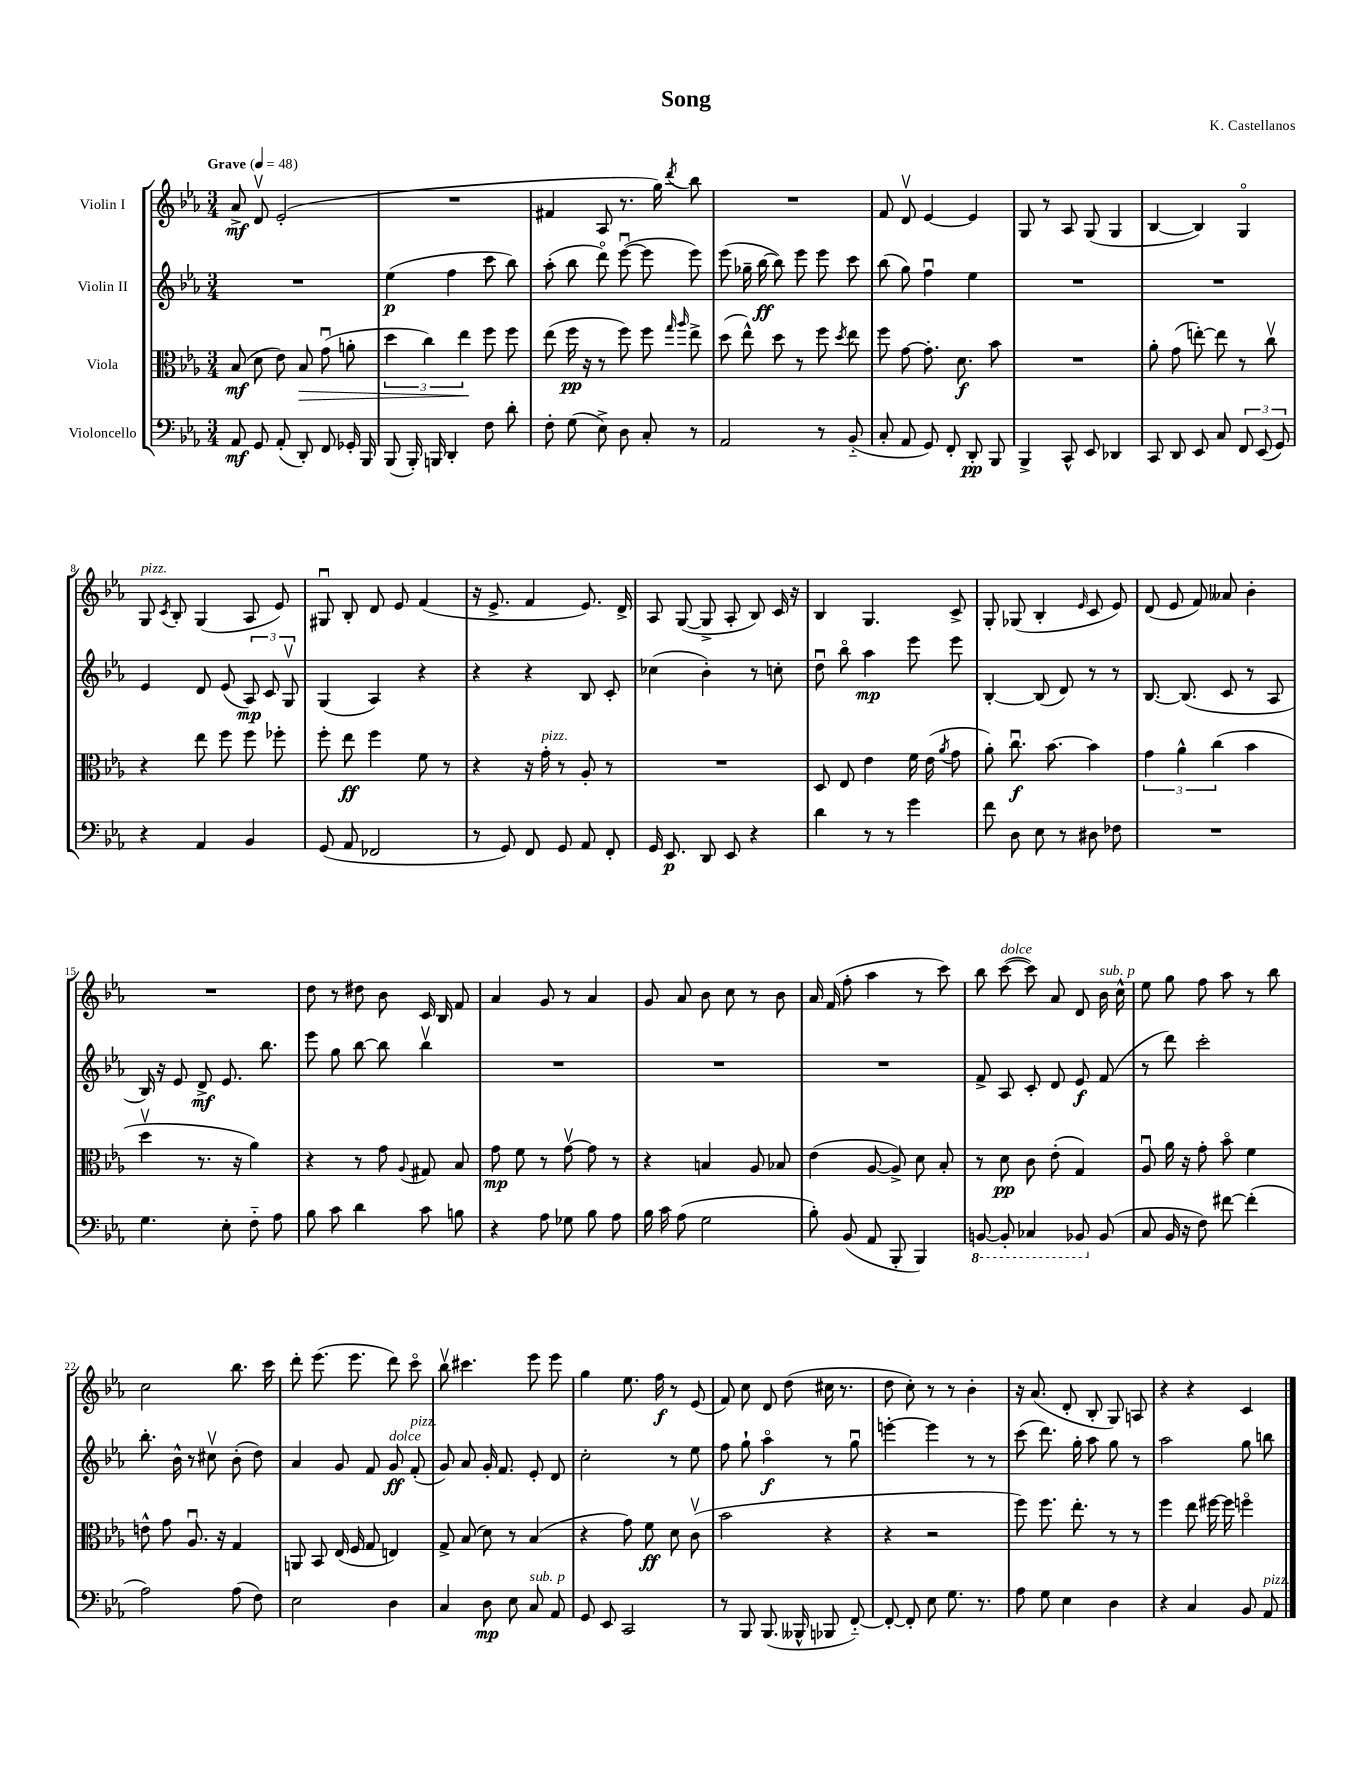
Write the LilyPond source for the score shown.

\header { title = "Song" composer = "K. Castellanos" }
<<
\new StaffGroup <<
\new Staff = "s0" \with { instrumentName = "Violin I" } {
    \clef treble \key ees \major \numericTimeSignature \time 3/4 \tempo "Grave" 4 = 48
    \autoBeamOff aes'8->\mf d'8\upbow ees'2-.( |
    R2. |
    fis'4 aes8 r8. g''16) \acciaccatura { d'''8 } bes''8 |
    R2. |
    f'8 d'8\upbow ees'4~ ees'4 |
    g8 r8 aes8 g8( g4 |
    bes4~ bes4) g4\flageolet |
    g8^\markup { \italic "pizz." } \acciaccatura { c'8 } bes8-. g4( aes8 ees'8) |
    gis8\downbow bes8-. d'8 ees'8 f'4( |
    r16 ees'8.-> f'4 ees'8.) d'16-> |
    aes8 g8~( g8-> aes8-. bes8) c'16 r16 |
    bes4 g4. c'8-> |
    g8-. ges8( bes4-. \grace { ees'16 } c'8 ees'8) |
    d'8( ees'8 f'8) aeses'8 bes'4-. |
    R2. |
    d''8 r8 dis''8 bes'8 c'16 bes16 f'8 |
    aes'4 g'8 r8 aes'4 |
    g'8 aes'8 bes'8 c''8 r8 bes'8 |
    aes'16 f'16( f''8-. aes''4 r8 c'''8) |
    bes''8 c'''8~^\markup { \italic "dolce" }( c'''8) aes'8 d'8 bes'16^\markup { \italic "sub. p" } c''16-^ |
    ees''8 g''8 f''8 aes''8 r8 bes''8 |
    c''2 bes''8. c'''16 |
    d'''8-. ees'''8.( ees'''8. d'''8) c'''8\flageolet |
    bes''8\upbow cis'''4. ees'''8 ees'''8 |
    g''4 ees''8. f''16\f r8 ees'8( |
    f'8) c''8 d'8 d''8( cis''16 r8. |
    d''8 c''8-.) r8 r8 bes'4-. |
    r16 aes'8.( d'8-. bes8-. g8) a8 |
    r4 r4 c'4 \bar "|." |
}
\new Staff = "s1" \with { instrumentName = "Violin II" } {
    \clef treble \key ees \major \numericTimeSignature \time 3/4
    \autoBeamOff R2. |
    ees''4\p( f''4 c'''8 bes''8) |
    aes''8-.( bes''8 d'''8\flageolet) ees'''8~\downbow( ees'''8 ees'''8) |
    ees'''8( ges''16-- bes''16~\ff bes''8) ees'''8 ees'''8 c'''8 |
    bes''8( g''8) f''4\downbow ees''4 |
    R2. |
    R2. |
    ees'4 d'8 ees'8( \tuplet 3/2 { aes8\mp) c'8 g8\upbow } |
    g4( aes4) r4 |
    r4 r4 bes8 c'8-. |
    ces''4( bes'4-.) r8 c''8-. |
    d''8\downbow bes''8\flageolet aes''4\mp ees'''8 ees'''8 |
    bes4~-. bes8( d'8) r8 r8 |
    bes8.~ bes8.( c'8 r8 aes8 |
    bes16) r16 ees'8 d'8->\mf ees'8. bes''8. |
    ees'''8 g''8 bes''8~ bes''8 bes''4\upbow |
    R2. |
    R2. |
    R2. |
    f'8-> aes8 c'8-. d'8 ees'8\f f'8( |
    r8 d'''8) c'''2-. |
    bes''8.-. bes'16-^ r8 cis''8\upbow bes'8-.( d''8) |
    aes'4 g'8 f'8 g'8\ff^\markup { \italic "dolce" } f'8-.^\markup { \italic "pizz." }( |
    g'8) aes'8 g'16-. f'8. ees'8-. d'8 |
    c''2-. r8 ees''8 |
    f''8 g''8-! aes''4\flageolet\f r8 g''8\downbow |
    e'''4~-. e'''4 r8 r8 |
    c'''8( d'''8.) g''16-. aes''8 g''8 r8 |
    aes''2 g''8 b''8 \bar "|." |
}
\new Staff = "s2" \with { instrumentName = "Viola" } {
    \clef alto \key ees \major \numericTimeSignature \time 3/4
    \autoBeamOff bes8\mf( d'8 ees'8) bes8\> g'8\downbow( a'8-. |
    \tuplet 3/2 { d''4 c''4) ees''4\! } f''8 f''8 |
    ees''8( f''16\pp r16 r8 f''8) f''8 \grace { g''16 aes''16 } ees''8-> |
    d''8( ees''8-^) d''8 r8 f''8 \acciaccatura { d''8 } ees''8 |
    f''8 g'8~ g'8.-. d'8.\f bes'8 |
    R2. |
    aes'8-. g'8( e''8~-.) e''8 r8 c''8\upbow |
    r4 ees''8 f''8 f''8 fes''8-. |
    f''8-. ees''8\ff f''4 f'8 r8 |
    r4 r16 g'16-.^\markup { \italic "pizz." } r8 aes8-. r8 |
    R2. |
    d8 ees8 ees'4 f'16 ees'16( \acciaccatura { aes'8 } g'8 |
    aes'8-.) c''8.\downbow\f bes'8.~ bes'4 |
    \tuplet 3/2 { g'4 aes'4-^ c''4( } bes'4 |
    d''4\upbow r8. r16 aes'4) |
    r4 r8 g'8 \appoggiatura { aes8 } gis8 bes8 |
    g'8\mp f'8 r8 g'8~\upbow g'8 r8 |
    r4 b4 aes8 bes8 |
    ees'4( aes8~ aes8->) d'8 bes8-. |
    r8 d'8\pp c'8 ees'8-.( g4) |
    aes8\downbow aes'16 r16 g'8-. bes'8\flageolet f'4 |
    e'8-^ g'8 aes8.\downbow r16 g4 |
    a,8 bes,8 ees16( f16 g8 e4) |
    g8-> bes8( d'8) r8 bes4( |
    r4 g'8) f'8\ff d'8 c'8\upbow( |
    bes'2 r4 |
    r4 r2 |
    f''8) f''8. ees''8.-. r8 r8 |
    f''4 ees''8 fis''16~ fis''16 f''4\flageolet \bar "|." |
}
\new Staff = "s3" \with { instrumentName = "Violoncello" } {
    \clef bass \key ees \major \numericTimeSignature \time 3/4
    \autoBeamOff aes,8\mf g,8 aes,8-.( d,8-.) f,8 ges,16-. bes,,16 |
    bes,,8( bes,,16-.) b,,16 d,4-. f8 d'8-. |
    f8-. g8( ees8->) d8 c8-. r8 |
    aes,2 r8 bes,8-_( |
    c8-. aes,8 g,8) f,8-. d,8-.\pp bes,,8 |
    bes,,4-> c,8-^ ees,8 des,4 |
    c,8 d,8 ees,8 c8 \tuplet 3/2 { f,8 ees,8( g,8) } |
    r4 aes,4 bes,4 |
    g,8( aes,8 fes,2 |
    r8 g,8) f,8 g,8 aes,8 f,8-. |
    g,16 ees,8.\p d,8 ees,8 r4 |
    d'4 r8 r8 g'4 |
    f'8 d8 ees8 r8 dis8 fes8 |
    R2. |
    g4. ees8-. f8-_ aes8 |
    bes8 c'8 d'4 c'8 b8 |
    r4 aes8 ges8 bes8 aes8 |
    bes16 c'16 aes8( g2 |
    bes8-.) bes,8( aes,8 bes,,8-. bes,,4) |
    \ottava #-1 b,,8~ b,,8-. ces,4 bes,,8 \ottava #0 bes,8( |
    c8 bes,16 r16 f8) fis'8~ fis'4-.( |
    aes2) aes8( f8) |
    ees2 d4 |
    c4 d8\mp ees8 c8^\markup { \italic "sub. p" } aes,8 |
    g,8 ees,8 c,2 |
    r8 bes,,8 bes,,8.( beses,,16-^ bes,,8 f,8~-_) |
    f,8~-. f,8-. ees8 g8. r8. |
    aes8 g8 ees4 d4 |
    r4 c4 bes,8 aes,8^\markup { \italic "pizz." } \bar "|." |
}
>>
>>
